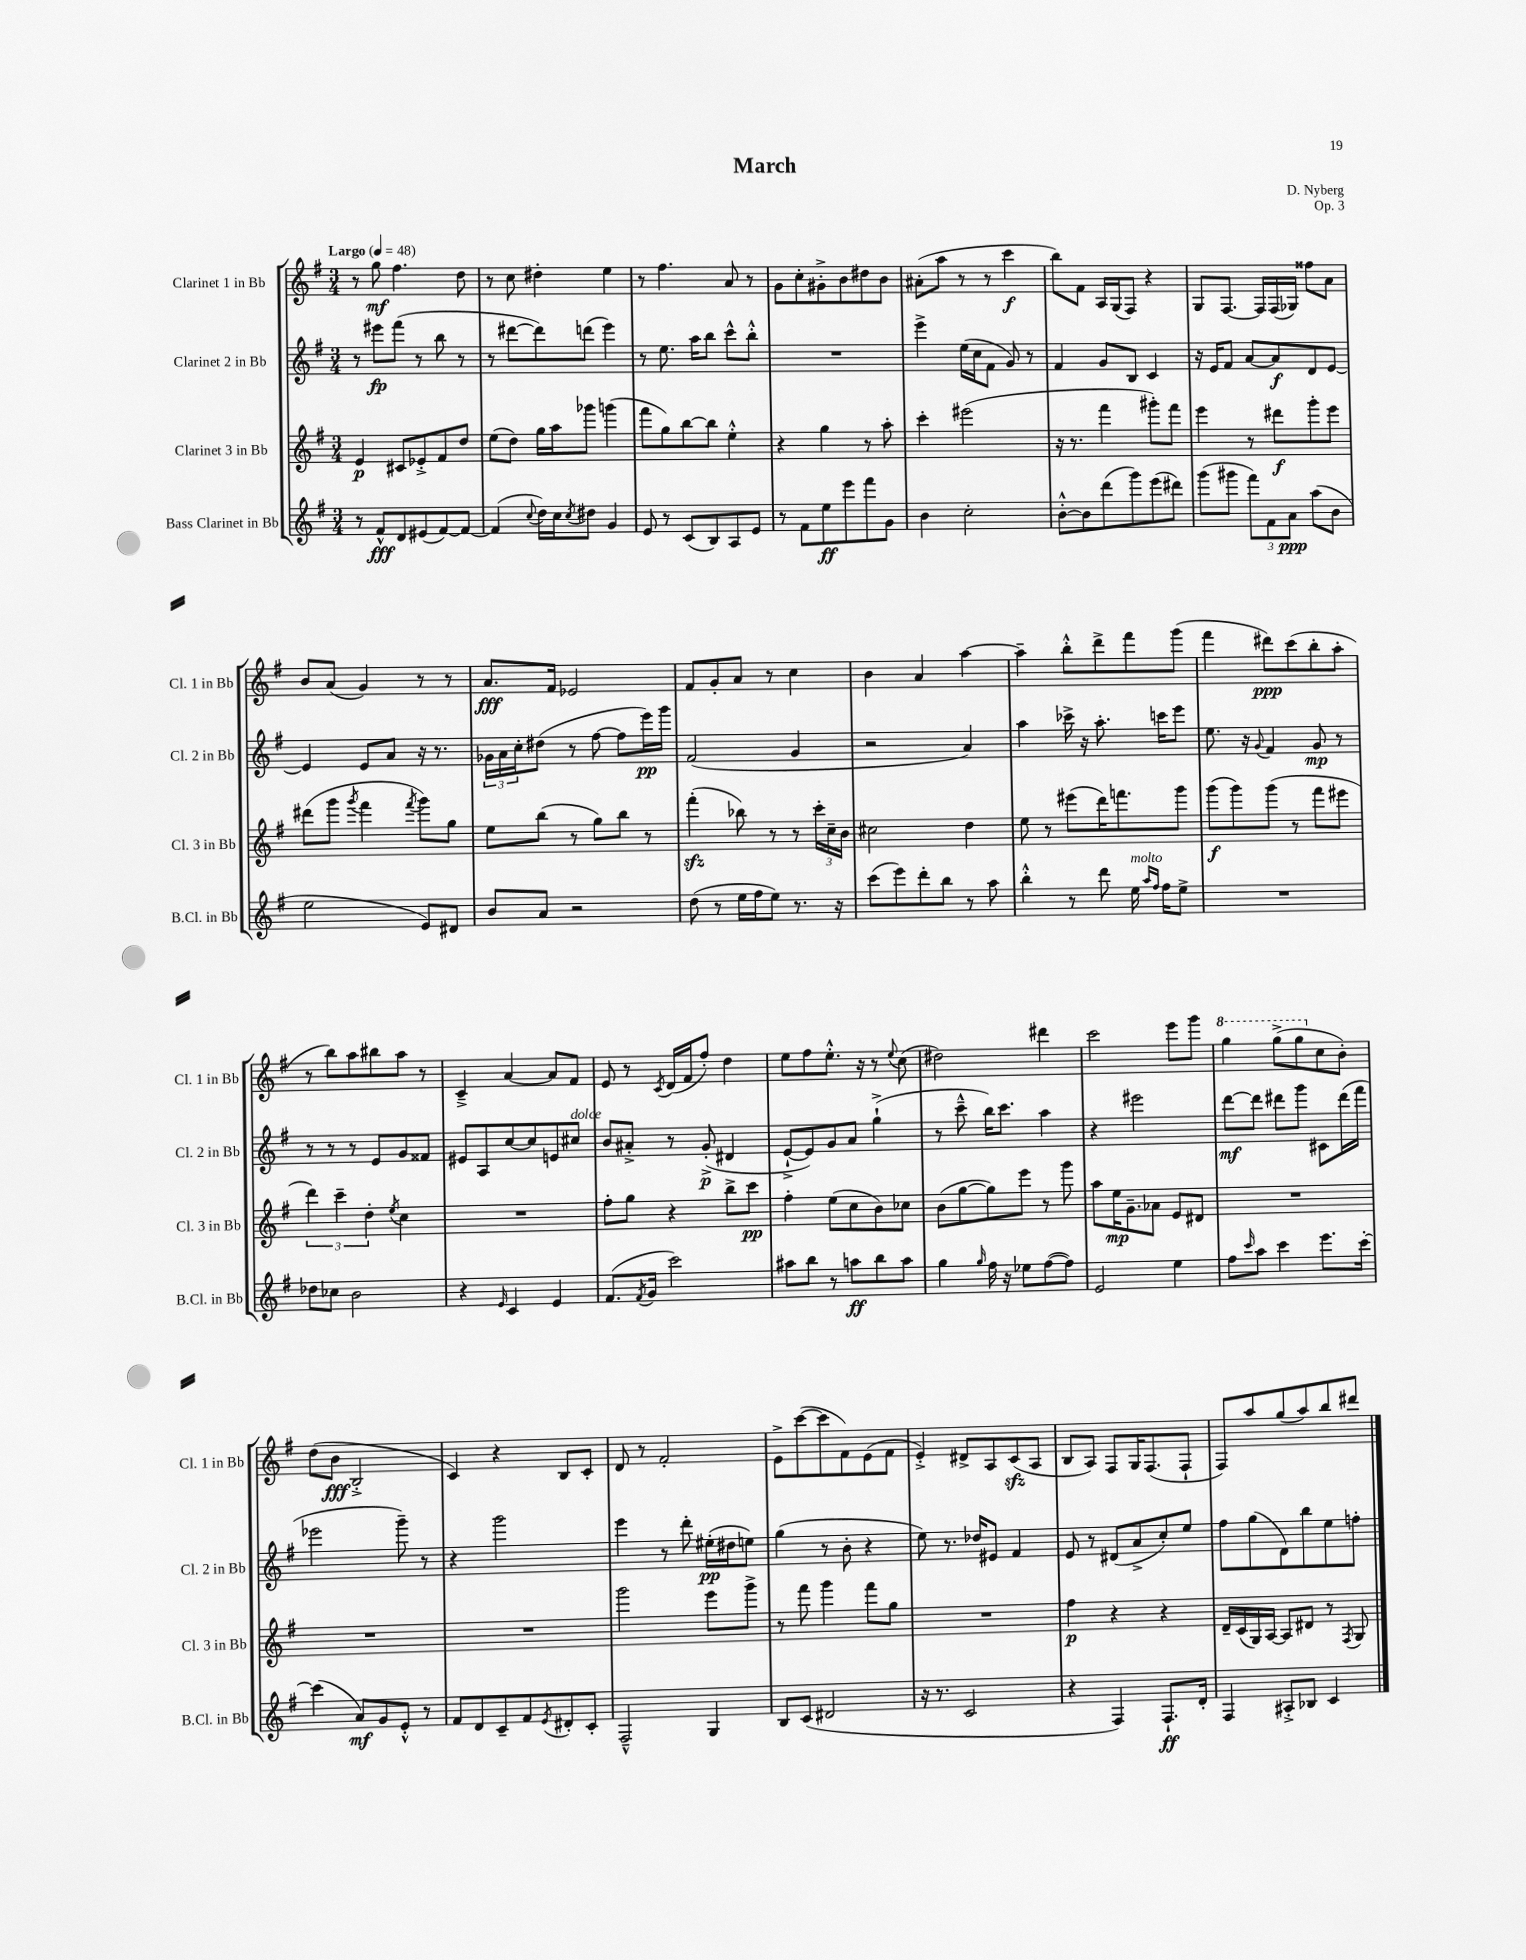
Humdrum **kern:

**kern	**dynam	**kern	**dynam	**kern	**dynam	**kern	**dynam
*part4	*part4	*part3	*part3	*part2	*part2	*part1	*part1
*staff4	*staff4	*staff3	*staff3	*staff2	*staff2	*staff1	*staff1
*I"Bass Clarinet in Bb	*	*I"Clarinet 3 in Bb	*	*I"Clarinet 2 in Bb	*	*I"Clarinet 1 in Bb	*
*I'B.Cl. in Bb	*	*I'Cl. 3 in Bb	*	*I'Cl. 2 in Bb	*	*I'Cl. 1 in Bb	*
*clefG2	*	*clefG2	*	*clefG2	*	*clefG2	*
*k[f#]	*	*k[f#]	*	*k[f#]	*	*k[f#]	*
*M3/4	*	*M3/4	*	*M3/4	*	*M3/4	*
*MM48	*	*MM48	*	*MM48	*	*MM48	*
=1	=1	=1	=1	=1	=1	=1	=1
!	!	!	!	!	!	!LO:TX:a:B:t=Largo	!
8r	.	4e/	p	8r	.	8r	.
8f#^^/L	fff	.	.	8eee#X\L	fp	8gg\	mf
8d/	.	8c#X/L	.	(8fff#\J	.	4.ff#\	.
(8e#X/	.	8e-X'^/	.	8r	.	.	.
[8f#/)	.	8f#/	.	8bb\	.	.	.
8f#/J_	.	8dd/J	.	8r	.	8dd\	.
=2	=2	=2	=2	=2	=2	=2	=2
(4f#/]	.	(8ee\L	.	8r	.	8r	.
.	.	8dd\J)	.	[8ddd#X\L	.	8cc\	.
8qqcc/	.	.	.	.	.	.	.
16dd\LL)	.	16gg\LL	.	8ddd#\])	.	4dd#X'\	.
16cc\J	.	16aa\J	.	.	.	.	.
8qcc/	.	.	.	.	.	.	.
8dd#X\J	.	8ggg-X\J	.	(8dddn\J	.	.	.
4g/	.	(4gggn\	.	4eee\)	.	4ee\	.
=3	=3	=3	=3	=3	=3	=3	=3
8e/	.	8fff#\L	.	8r	.	8r	.
8r	.	8gg\)	.	8.ee\	.	4.ff#\	.
(8c/L	.	[8bb\	.	.	.	.	.
.	.	.	.	16aa\KL	.	.	.
8B/)	.	8bb\J]	.	8bb\J	.	.	.
8A/	.	4ee'^^\	.	8ccc^^\L	.	8a/	.
8e/J	.	.	.	8bb'^^\J	.	8r	.
=4	=4	=4	=4	=4	=4	=4	=4
8r	.	4r	.	2.r	.	8g\L	.
8f#\L	.	.	.	.	.	8cc'\	.
8ee\	ff	4gg\	.	.	.	8g#X'^\	.
8eee\	.	.	.	.	.	8b\	.
8fff#\	.	8r	.	.	.	8dd#X\	.
8g\J	.	8aa'\	.	.	.	8b\J	.
=5	=5	=5	=5	=5	=5	=5	=5
4b\	.	4ccc'\	.	4eee^\	.	(8a#X'\L	.
.	.	.	.	.	.	8aa\J	.
2cc'\	.	(2eee#X\	.	(16ee\LL	.	8r	.
.	.	.	.	16cc\J	.	.	.
.	.	.	.	8f#\J	.	8r	.
.	.	.	.	8g/)	.	4ccc\	f
.	.	.	.	8r	.	.	.
=6	=6	=6	=6	=6	=6	=6	=6
[8b'^^\L	.	16r	.	4f#/	.	8bb\L)	.
.	.	8.r	.	.	.	.	.
8b\]	.	.	.	.	.	8f#\J	.
(8ddd\	.	4fff#\	.	8g/L	.	16A/LL	.
.	.	.	.	.	.	(16G/J	.
8ggg\)	.	.	.	8B/J	.	8F#/J)	.
(8eee\	.	8ggg#X'\L)	.	4c/	.	4r	.
8ddd#X\J)	.	8fff#\J	.	.	.	.	.
=7	=7	=7	=7	=7	=7	=7	=7
(8ggg\L	.	4eee\	.	16r	.	8G/L	.
.	.	.	.	16e/KL	.	.	.
8ggg#X\J	.	.	.	8f#/J	.	[8.F#/J	.
12fff#\L)	.	8r	.	[8a/L	.	.	.
.	.	.	.	.	.	16F#/LL]	.
12f#\	.	.	.	.	.	.	.
.	.	8ddd#X\L	f	8a/]	f	(16F#/	.
12a\J	ppp	.	.	.	.	.	.
.	.	.	.	.	.	16G-X/JJ)	.
(8aa\L	.	8ggg'\	.	8d/	.	8ff##X\L	.
8b\J	.	8eee\J	.	[8e/J	.	8a\J	.
!!LO:LB:g=z
=8	=8	=8	=8	=8	=8	=8	=8
2ee\	.	(8ddd#X\L	.	4e/]	.	8b/L	.
.	.	8ggg\J	.	.	.	(8a/J	.
.	.	8qggg/	.	.	.	.	.
.	.	4fff#\	.	8e/L	.	4g/)	.
.	.	.	.	8a/J	.	.	.
.	.	8qfff#/	.	.	.	.	.
8e/L)	.	8ggg\L)	.	16r	.	8r	.
.	.	.	.	8.r	.	.	.
8d#X/J	.	8gg\J	.	.	.	8r	.
=9	=9	=9	=9	=9	=9	=9	=9
8b/L	.	8ee\L	.	24g-X\LL	.	8.a/L	fff
.	.	.	.	24a\	.	.	.
.	.	.	.	24cc'\J	.	.	.
8a/J	.	(8bb\J	.	(8dd#X\J	.	.	.
.	.	.	.	.	.	16f#/Jk	.
2r	.	8r	.	8r	.	2e-X/	.
.	.	8gg\L)	.	[8ff#\	.	.	.
.	.	8bb\J	.	8ff#\L]	.	.	.
.	.	8r	.	16eee\L)	pp	.	.
.	.	.	.	16ggg\JJ	.	.	.
=10	=10	=10	=10	=10	=10	=10	=10
(8dd\	.	(4fff#zz'\	.	(2f#/	.	8f#/L	.
8r	.	.	.	.	.	8g'/	.
16ee\LL	.	8bb-X\)	.	.	.	8a/J	.
16ff#\J	.	.	.	.	.	.	.
8ee\J)	.	8r	.	.	.	8r	.
8.r	.	8r	.	4g/	.	4cc\	.
.	.	24ccc'\LL	.	.	.	.	.
.	.	24cc~\	.	.	.	.	.
16r	.	.	.	.	.	.	.
.	.	24b\JJ	.	.	.	.	.
=11	=11	=11	=11	=11	=11	=11	=11
(8ccc\L	.	2cc#X\	.	2r	.	4b\	.
8eee\)	.	.	.	.	.	.	.
8ddd'\	.	.	.	.	.	4a/	.
8bb\J	.	.	.	.	.	.	.
8r	.	4dd\	.	4a/)	.	[4aa\	.
8aa\	.	.	.	.	.	.	.
=12	=12	=12	=12	=12	=12	=12	=12
4bb'^^\	.	8ee\	.	4aa\	.	4aa~\]	.
.	.	8r	.	.	.	.	.
8r	.	(8eee#X\L	.	16ccc-X^\	.	8bb'^^\L	.
.	.	.	.	16r	.	.	.
8ddd\	.	16ddd\K)	.	8.aa'\	.	8ddd^\	.
.	.	8.fffn\	.	.	.	.	.
!LO:TX:a:i:t=molto	!	!	!	!	!	!	!
16ee\	.	.	.	.	.	8fff#\	.
16qqaa/LL	.	.	.	.	.	.	.
16qqff#/JJ	.	.	.	.	.	.	.
16ff#\KL	.	.	.	16cccn\KL	.	.	.
8ee^\J	.	8ggg\J	.	8eee\J	.	(8ggg\J	.
=13	=13	=13	=13	=13	=13	=13	=13
2.r	.	(8ggg\L	f	8.ee\	.	4fff#\	.
.	.	8ggg\)	.	.	.	.	.
.	.	.	.	16r	.	.	.
.	.	.	.	8qqg/	.	.	.
.	.	(8ggg\J	.	4f#/	.	8ddd#X\L)	ppp
.	.	8r	.	.	.	(8ccc\	.
.	.	8fff#\L	.	8g/	mp	8bb'\	.
.	.	8eee#X\J	.	8r	.	8aa'\J	.
!!LO:LB:g=z
=14	=14	=14	=14	=14	=14	=14	=14
8dd-X\L	.	6ddd\)	.	8r	.	8r	.
8cc-X\J	.	.	.	8r	.	8bb\L)	.
.	.	6ccc~\	.	.	.	.	.
2b\	.	.	.	8r	.	8aa\	.
.	.	6dd'\	.	.	.	.	.
.	.	.	.	8e/L	.	8bb#X\	.
.	.	8qee/	.	.	.	.	.
.	.	4cc\	.	8g/	.	8aa\J	.
.	.	.	.	8f##X/J	.	8r	.
=15	=15	=15	=15	=15	=15	=15	=15
4r	.	2.r	.	8e#X/L	.	4c~^/	.
.	.	.	.	8A/	.	.	.
16qqe/	.	.	.	.	.	.	.
4c/	.	.	.	[8cc/	.	[4a/	.
.	.	.	.	8cc/]	.	.	.
4e/	.	.	.	8en/	.	8a/L]	.
!	!	!	!	!LO:TX:a:i:t=dolce	!	!	!
.	.	.	.	8cc#X/J	.	8f#/J	.
=16	=16	=16	=16	=16	=16	=16	=16
(8.f#/L	.	8ff#'\L	.	8b/L	.	8e/	.
.	.	8gg\J	.	8a#X'^/J	.	8r	.
8qf#/	.	.	.	.	.	.	.
16g/Jk	.	.	.	.	.	.	.
.	.	.	.	.	.	8qc/	.
2ccc\)	.	4r	.	8r	.	(16d/LL	.
.	.	.	.	.	.	16f#/J	.
.	.	.	.	(8g'^/	p	8ff#'/J)	.
.	.	8bb^\L	.	4d#X/	.	4dd\	.
.	.	8ccc\J	pp	.	.	.	.
=17	=17	=17	=17	=17	=17	=17	=17
8aa#X\L	.	4ff#'\	.	[8e`^/L	.	8ee\L	.
8bb\J	.	.	.	8e/])	.	8ff#\	.
8r	.	(8ee\L	.	8g/	.	8.ee'^^\J	.
8aan\L	ff	8cc\	.	8a/J	.	.	.
.	.	.	.	.	.	16r	.
8bb\	.	8b\)	.	(4gg`^\	.	8r	.
.	.	.	.	.	.	8qqee/	.
8aa\J	.	8cc-X\J	.	.	.	(8cc\	.
=18	=18	=18	=18	=18	=18	=18	=18
4gg\	.	(8b\L	.	8r	.	2dd#X\)	.
.	.	[8gg\	.	8ccc~^^\	.	.	.
16qqgg/	.	.	.	.	.	.	.
16ff#\	.	8gg\])	.	16bb\KL)	.	.	.
16r	.	.	.	8.ccc\J	.	.	.
8ee-X\L	.	8eee\J	.	.	.	.	.
([8ff#\	.	8r	.	4aa\	.	4ddd#X\	.
8ff#\J])	.	8ggg\	.	.	.	.	.
=19	=19	=19	=19	=19	=19	=19	=19
2e/	.	8aa\L	.	4r	.	2ccc\	.
.	.	16ee\K	mp	.	.	.	.
.	.	8.g~\	.	.	.	.	.
.	.	.	.	2eee#X\	.	.	.
.	.	8a-X\J	.	.	.	.	.
4ee\	.	8e/L	.	.	.	8eee\L	.
.	.	8d#X/J	.	.	.	8ggg\J	.
=20	=20	=20	=20	=20	=20	=20	=20
*	*	*	*	*	*	*8va	*
8ff#\L	.	2.r	.	[8ddd\L	mf	4ggg\	.
16qqccc/	.	.	.	.	.	.	.
8aa\J	.	.	.	8ddd\J]	.	.	.
4ccc\	.	.	.	8ddd#X\L	.	(8ggg^\L	.
.	.	.	.	8ggg\J	.	8ggg\	.
*	*	*	*	*	*	*X8va	*
8.eee\L	.	.	.	8c#X\L	.	8cc\	.
.	.	.	.	(16ddd#\L	.	8b'\J)	.
[16ccc'\Jk	.	.	.	16fff#\JJ	.	.	.
!!LO:LB:g=z
=21	=21	=21	=21	=21	=21	=21	=21
(4ccc\]	.	2.r	.	2eee-X\	.	(8dd\L	.
.	.	.	.	.	.	8b\J	fff
8a/L)	mf	.	.	.	.	2B'^/	.
8g/	.	.	.	.	.	.	.
8e'^^/J	.	.	.	8ggg~\)	.	.	.
8r	.	.	.	8r	.	.	.
=22	=22	=22	=22	=22	=22	=22	=22
8f#/L	.	2.r	.	4r	.	4c/)	.
8d/	.	.	.	.	.	.	.
8c~/	.	.	.	2ggg\	.	4r	.
8f#/	.	.	.	.	.	.	.
8qe/	.	.	.	.	.	.	.
8d#X'/	.	.	.	.	.	8B/L	.
8c'/J	.	.	.	.	.	8c'/J	.
=23	=23	=23	=23	=23	=23	=23	=23
2F#~^^/	.	2ggg\	.	4eee\	.	8d/	.
.	.	.	.	.	.	8r	.
.	.	.	.	8r	.	2f#'/	.
.	.	.	.	8ddd'\	.	.	.
4G/	.	8eee\L	.	(16ee#X'\LL	pp	.	.
.	.	.	.	16dd#X\J	.	.	.
.	.	8ggg^\J	.	8een\J)	.	.	.
=24	=24	=24	=24	=24	=24	=24	=24
8B/L	.	8r	.	(4gg\	.	8e^\L	.
(8c/J	.	8fff#\	.	.	.	([8ccc\	.
2d#X/	.	4ggg\	.	8r	.	8ccc\]	.
.	.	.	.	8b'\	.	8f#\)	.
.	.	8fff#\L	.	4r	.	(8e\	.
.	.	8gg\J	.	.	.	8f#\J	.
=25	=25	=25	=25	=25	=25	=25	=25
16r	.	2.r	.	8ee\)	.	4e'^/)	.
8.r	.	.	.	.	.	.	.
.	.	.	.	8.r	.	.	.
2c/	.	.	.	.	.	8d#X^/L	.
.	.	.	.	16dd-X/KL	.	.	.
.	.	.	.	8e#X/J	.	8A/	.
.	.	.	.	4f#/	.	(8czz/	.
.	.	.	.	.	.	8A/J	.
=26	=26	=26	=26	=26	=26	=26	=26
4r	.	4ff#\	p	8e/	.	8B/L	.
.	.	.	.	8r	.	8A/J)	.
4F#/)	.	4r	.	(8d#X/L	.	8F#/L	.
.	.	.	.	8a^/	.	16G/K	.
.	.	.	.	.	.	(8.F#/	.
8.F#`/L	ff	4r	.	8cc'/)	.	.	.
.	.	.	.	8ee/J	.	8F#`/J	.
16d'/Jk	.	.	.	.	.	.	.
=27	=27	=27	=27	=27	=27	=27	=27
4F#/	.	16d~/LL	.	8ff#\L	.	8F#/L)	.
.	.	(16c/	.	.	.	.	.
.	.	16G/)	.	(8gg\	.	8aa/	.
.	.	[16A/JJ	.	.	.	.	.
8A#X'^/L	.	8A/L]	.	8d\)	.	(8gg/	.
8B-X/J	.	8d#X/J	.	8bb\	.	8aa/)	.
4c/	.	8r	.	8ee\	.	8bb/	.
.	.	8qF#/	.	.	.	.	.
.	.	8G/	.	8ffn'\J	.	8ddd#X/J	.
==	==	==	==	==	==	==	==
*-	*-	*-	*-	*-	*-	*-	*-
